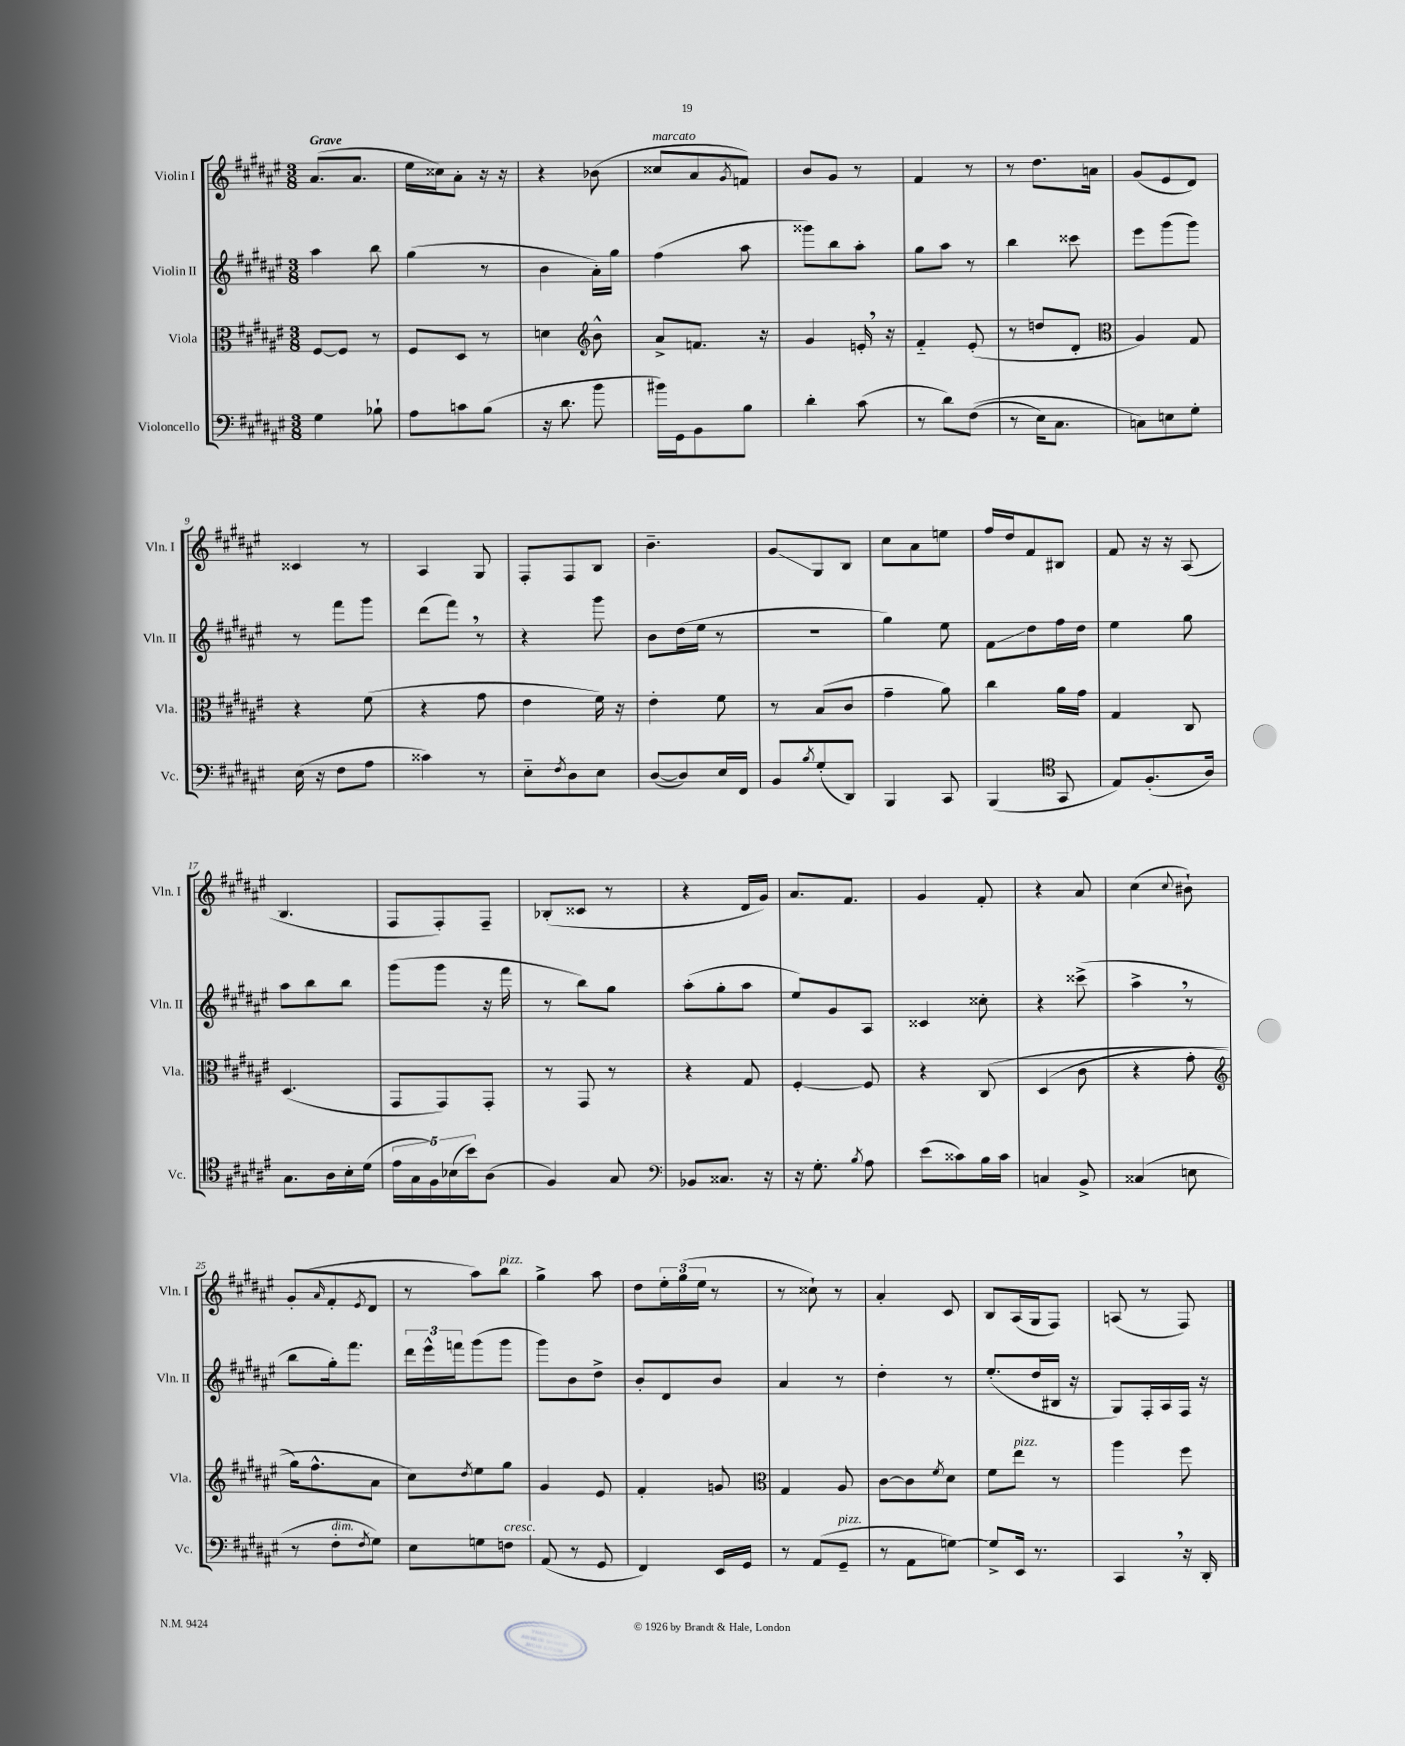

**kern	**kern	**kern	**kern
*staff4	*staff3	*staff2	*staff1
*clefF4	*clefC3	*clefG2	*clefG2
*k[f#c#g#d#a#e#]	*k[f#c#g#d#a#e#]	*k[f#c#g#d#a#e#]	*k[f#c#g#d#a#e#]
*M3/8	*M3/8	*M3/8	*M3/8
4G#\	[8F#/L	4aa#\	(8.a#/L
.	8F#/]J	.	.
.	.	.	8.a#/J
8B-`\	8r	8bb\	.
=	=	=	=
8A#\L	8F#/L	(4gg#\	16ee#\LL
.	.	.	16cc##\J)
8c\	8D#/J	.	8a#'\J
(8B\J	8r	8r	16r
.	.	.	16r
=	=	=	=
16r	4d\	4b\	4r
8.d#\	.	.	.
*	*clefG2	*	*
8b\	8b^^\	16a#'\LL)	(8b-\
.	.	16gg#\JJ	.
=	=	=	=
16b#\LL)	8a#^/L	(4ff#\	8cc##/L
16GG#\J	.	.	.
8BB\	8.f/J	.	8a#/
.	.	.	8qg#/
8B\J	.	8aa#\	8f/J)
.	16r	.	.
=	=	=	=
4d#'\	4g#/	8ggg##\L)	8b/L
.	.	8bb\	8g#/J
(8c#\	16e'/	8aa#'\J	8r
.	16r	.	.
=	=	=	=
8r	4f#'~/	8gg#\L	4f#/
8d#\L)	.	8aa#\J	.
&((8F#\J	(8e#'/	8r	8r
=	=	=	=
8r	8r	4bb\	8r
16E#\LK)	8dd/L	.	8.dd#\L
8.C#\J	.	.	.
.	8d#'/J	8ccc##\	.
.	.	.	16a\Jk
=	=	=	=
*	*clefC3	*	*
8C\L&)	4A#/)	8eee#\L	(8g#/L
8E\	.	(8ggg#\	8e#/
8G#'\J	8G#/	8ggg#\J)	8d#/J)
=	=	=	=
(16E#\	4r	8r	4c##/
16r	.	.	.
8F#\L	.	8fff#\L	.
8A#\J	(8f#\	8ggg#\J	8r
=	=	=	=
4c##\)	4r	(8ddd#\L	4A#/
.	.	8fff#\J)	.
8r	8g#\	8r	8G#/
=	=	=	=
8E#'~\L	4e#\	4r	8F#'/L
8qF#/	.	.	.
8D#\	.	.	8F#/
8E#\J	16f#\)	8ggg#\	8B/J
.	16r	.	.
=	=	=	=
([8D#/L	4e#'\	8b\L	4.b~\
8D#/])	.	(16dd#\L	.
.	.	16ee#\JJ	.
16E#/L	8f#\	8r	.
16FF#/JJ	.	.	.
=	=	=	=
8BB/L	8r	4.r	8g#/L
8qB/	.	.	.
(8G#'/	(8B/L	.	8G#/
8DD#/J)	8c#/J	.	8B/J
=	=	=	=
4BBB/	4g#~\	4gg#\)	8cc#\L
.	.	.	8a#\
8CC#/	8a#\)	8ee#\	8ee\J
=	=	=	=
(4BBB/	4cc#\	8f#\L	16ff#/LL
.	.	.	16dd#/J
.	.	8dd#\	8f#/
*clefC4	*	*	*
8GG#/	16a#\LL	16ff#\L	8B#/J
.	16g#\JJ	16dd#\JJ	.
=	=	=	=
8E#/L)	4G#/	4ee#\	8f#/
(8.F#'/	.	.	16r
.	.	.	16r
.	8C#/	8gg#\	(8A#/
16A#/Jk)	.	.	.
=	=	=	=
8.G#\L	(4.D#/	8aa#\L	4.B/
.	.	8bb\	.
16A#\L	.	.	.
16B'\	.	8bb\J	.
(16d#\JJ	.	.	.
=	=	=	=
20e#\LL	8GG#/L	(8ggg#\L	8F#/L
20G#\	.	.	.
20F#\)	.	.	.
.	8GG#/)	8ggg#\J	8F#'/)
(20B-\	.	.	.
20b\J)	.	.	.
(8A#\J	8GG#'/J	16r	8F#~/J
.	.	16fff#\	.
=	=	=	=
4F#/)	8r	8r	(8B-'/L
.	8GG#/	8bb\L)	8c##/J
8G#/	8r	8gg#\J	8r
=	=	=	=
*clefF4	*	*	*
8BB-/L	4r	(8aa#'\L	4r
8.C##/J	.	8gg#'\	.
.	8G#/	8aa#\J	16d#/LL
16r	.	.	16g#/JJ)
=	=	=	=
16r	[4F#'/	8ee#/L)	8.a#/L
8.G#'\	.	.	.
.	.	8g#/	.
.	.	.	8.f#/J
8qB/	.	.	.
8A#\	8F#/]	8A#/J	.
=	=	=	=
(8e#\L	4r	4c##/	4g#/
8c##\)	.	.	.
16B\L	&(8C#/	8cc##'\	8f#'/
16c##\JJ	.	.	.
=	=	=	=
4C/	(4D#/	4r	4r
8BB^/	8c#\	(8ccc##^\	8a#/
=	=	=	=
(4C##/	4r	4aa#^\	(4cc#\
.	.	.	8qqcc#/
8E\	8g#'\	8r	8b#`\)
=	=	=	=
*	*clefG2	*	*
8r	16gg#\LK)	8bb\L	(8g#'/L
.	8.ff#^^\	.	.
.	.	.	16qqa#/
8F#'\L	.	16gg#'\k)	8f#'/
.	.	8.fff#\J	.
8qF#/	.	.	8qe#/
8G#\J)	8a#\J	.	8d#/J
=	=	=	=
8E#\L	8cc#\L&)	24ddd#\LL	8r
.	.	24eee#^^\	.
.	.	24fff\J	.
.	8qdd#/	.	.
8G\	8ee#\	(8ggg#\	8aa#\L)
8F\J	8gg#\J	8ggg#\J	8bb\J
=	=	=	=
(8AA#/	4g#/	8ggg#\L)	4gg#^\
8r	.	8b\	.
8GG#/	8e#/	8dd#^\J	8aa#\
=	=	=	=
4FF#/)	4f#'/	8b'/L	8dd#\L
.	.	8d#/	24ee#'\L
.	.	.	(24gg#\
.	.	.	24ee#\JJ
16EE#/LL	8g/	8b/J	8r
16GG#/JJ	.	.	.
=	=	=	=
*	*clefC3	*	*
8r	4G#/	4a#/	8r
(8AA#/L	.	.	8cc##`\)
8GG#~/J	8A#/	8r	8r
=	=	=	=
8r	[8c#\L	4dd#'\	4a#'/
8AA#\L	8c#\]	.	.
.	8qf#/	.	.
[8G\J)	8d#\J	8r	8c#/
=	=	=	=
8G^/]L	8f#\L	(8.ee#'/L	8B/L
16EE#/Jk	8ee#\J	.	(16A#/L
8.r	.	16dd#/L	16G#/J
.	8r	16B#/JJ	8F#/J)
.	.	16r	.
=	=	=	=
4CC#/	4aa#\	8G#/L)	(8A/
.	.	16F#'/L	8r
.	.	16A#/	.
16r	8ff#\	16F#/JJ	8F#/)
16DD#'/	.	16r	.
==	==	==	==
*-	*-	*-	*-
